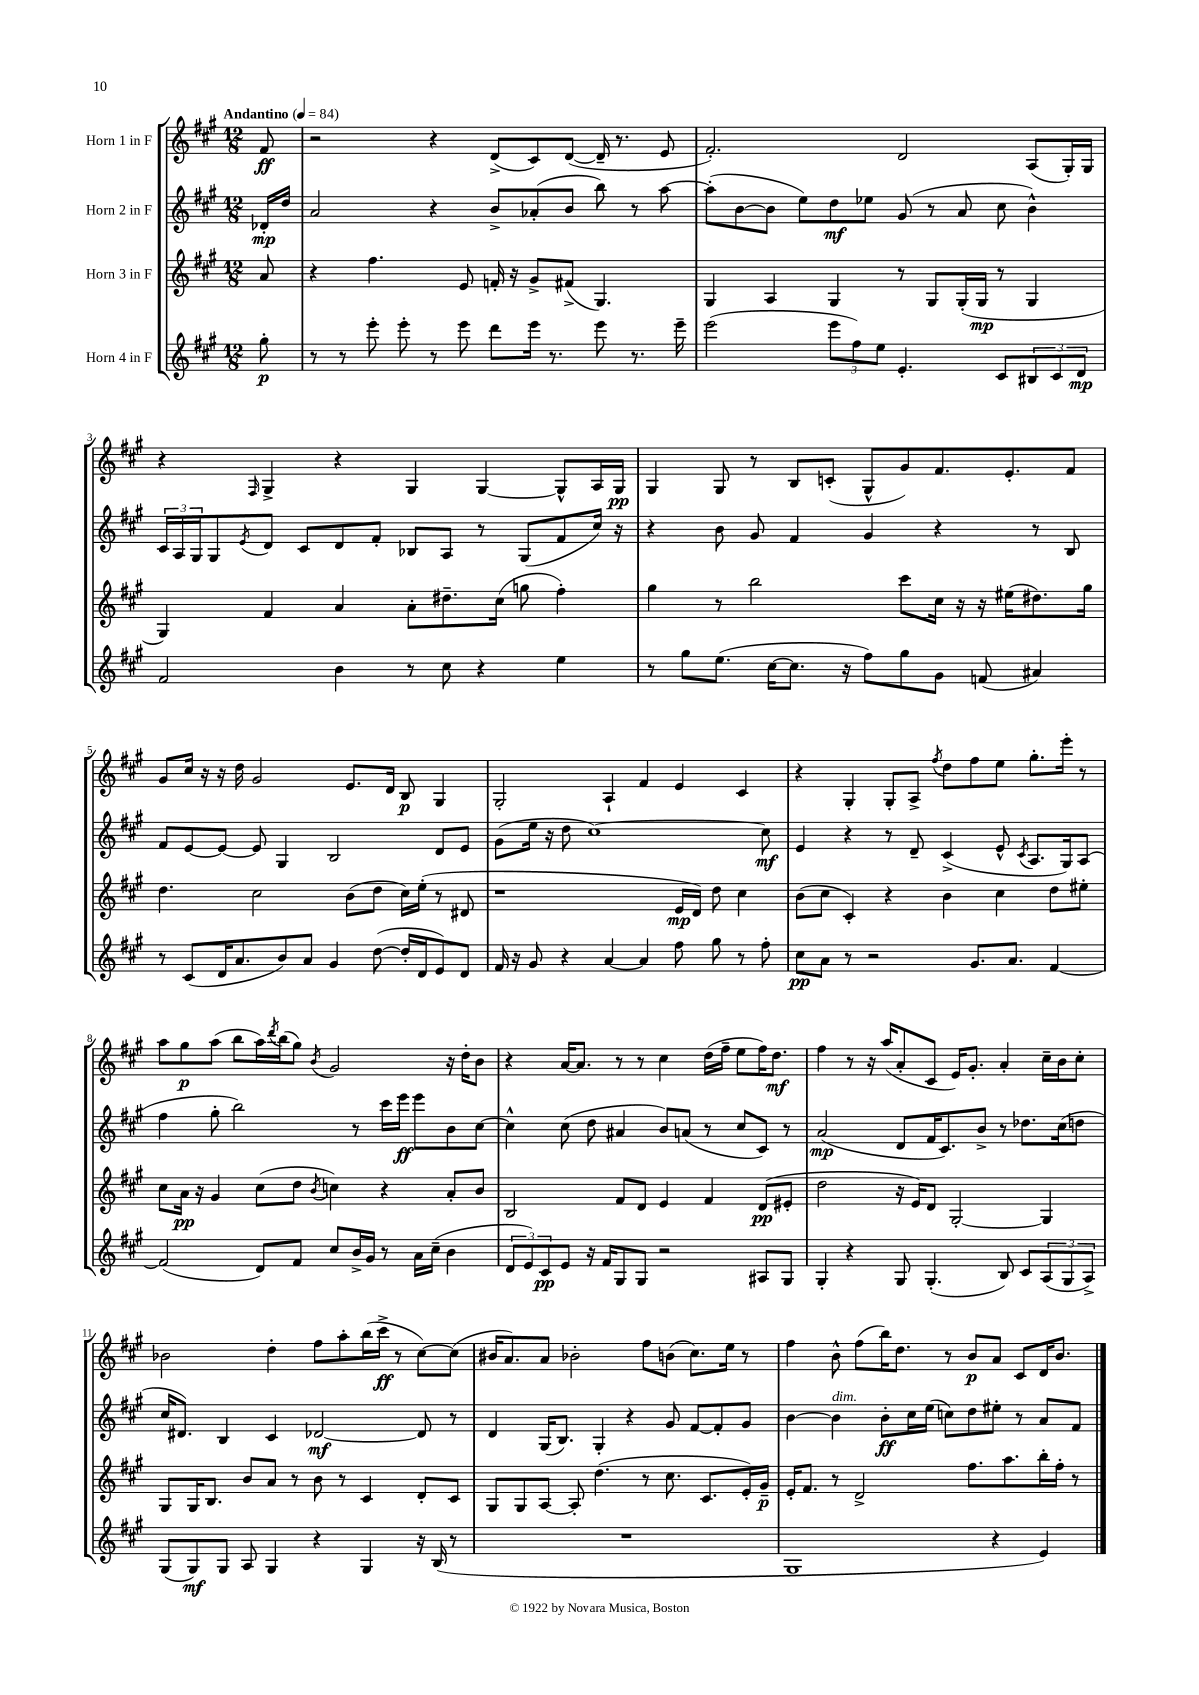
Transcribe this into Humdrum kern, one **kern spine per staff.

**kern	**dynam	**kern	**dynam	**kern	**dynam	**kern	**dynam
*part4	*part4	*part3	*part3	*part2	*part2	*part1	*part1
*staff4	*staff4	*staff3	*staff3	*staff2	*staff2	*staff1	*staff1
*I"Horn 4 in F	*	*I"Horn 3 in F	*	*I"Horn 2 in F	*	*I"Horn 1 in F	*
*clefG2	*	*clefG2	*	*clefG2	*	*clefG2	*
*k[f#c#g#]	*	*k[f#c#g#]	*	*k[f#c#g#]	*	*k[f#c#g#]	*
*M12/8	*	*M12/8	*	*M12/8	*	*M12/8	*
*MM84	*	*MM84	*	*MM84	*	*MM84	*
=	=	=	=	=	=	=	=
!	!	!	!	!	!	!LO:TX:a:B:t=Andantino	!
8gg#'\	p	8a/	.	16d-X'/LL	mp	8f#/	ff
.	.	.	.	16dd/JJ	.	.	.
=1	=1	=1	=1	=1	=1	=1	=1
8r	.	4r	.	2a/	.	2r	.
8r	.	.	.	.	.	.	.
8eee'\	.	4.ff#\	.	.	.	.	.
8eee'\	.	.	.	.	.	.	.
8r	.	.	.	4r	.	4r	.
8eee\	.	8e/	.	.	.	.	.
8ddd\L	.	16fn'/	.	8b^/L	.	(8d^/L	.
.	.	16r	.	.	.	.	.
16eee\Jk	.	8g#^/L	.	(8a-X'/	.	8c#/)	.
8.r	.	.	.	.	.	.	.
.	.	(8f#X^/J	.	8b/J	.	([8d/J	.
8eee\	.	4.G#/)	.	8bb\)	.	16d~/]	.
.	.	.	.	.	.	8.r	.
8.r	.	.	.	8r	.	.	.
.	.	.	.	[8aa\	.	8e/	.
16eee~\	.	.	.	.	.	.	.
=2	=2	=2	=2	=2	=2	=2	=2
(2eee\	.	4G#/	.	(8aa'\L]	.	2.f#'/)	.
.	.	.	.	[8b\	.	.	.
.	.	4A/	.	8b\J]	.	.	.
.	.	.	.	8ee\L)	.	.	.
12eee\L	.	4G#/	.	8dd\	mf	.	.
12ff#\)	.	.	.	.	.	.	.
.	.	.	.	8ee-X\J	.	.	.
12ee\J	.	.	.	.	.	.	.
4.e'/	.	8r	.	(8g#/	.	2d/	.
.	.	8G#/L	.	8r	.	.	.
.	.	(16G#'/L	.	8a/	.	.	.
.	.	16G#/JJ	mp	.	.	.	.
8c#/L	.	8r	.	8cc#\	.	.	.
12B#X/	.	4G#/	.	4b^^\)	.	(8A/L	.
12c#/	.	.	.	.	.	.	.
.	.	.	.	.	.	16G#'/L)	.
12d/J	mp	.	.	.	.	.	.
.	.	.	.	.	.	16G#/JJ	.
!!LO:LB:g=z
=3	=3	=3	=3	=3	=3	=3	=3
2f#/	.	4G#/)	.	24c#/LL	.	4r	.
.	.	.	.	24A/	.	.	.
.	.	.	.	24G#/J	.	.	.
.	.	.	.	8G#/	.	.	.
.	.	.	.	8qe/	.	16qqF#/	.
.	.	4f#/	.	8d/J	.	4G#^/	.
.	.	.	.	8c#/L	.	.	.
4b\	.	4a/	.	8d/	.	4r	.
.	.	.	.	8f#'/J	.	.	.
8r	.	8a'\L	.	8B-X/L	.	4G#/	.
8cc#\	.	8.dd#X~\	.	8A/J	.	.	.
4r	.	.	.	8r	.	[4G#/	.
.	.	(16cc#\Jk	.	.	.	.	.
.	.	8ggn\	.	(8G#/L	.	.	.
4ee\	.	4ff#'\)	.	8f#/	.	8G#^^/L]	.
.	.	.	.	16cc#/Jk)	.	16A/L	.
.	.	.	.	16r	.	16G#/JJ	pp
=4	=4	=4	=4	=4	=4	=4	=4
8r	.	4gg#\	.	4r	.	4G#/	.
8gg#\L	.	.	.	.	.	.	.
(8.ee\J	.	8r	.	8b\	.	8G#/	.
.	.	2bb\	.	8g#/	.	8r	.
[16cc#\KL	.	.	.	.	.	.	.
8.cc#\J]	.	.	.	4f#/	.	8B/L	.
.	.	.	.	.	.	(8cn'/J	.
16r	.	.	.	.	.	.	.
8ff#\L)	.	.	.	4g#/	.	8G#^^/L	.
8gg#\	.	8ccc#\L	.	.	.	8g#/)	.
8g#\J	.	16cc#\Jk	.	4r	.	8.f#/	.
.	.	16r	.	.	.	.	.
(8fn/	.	16r	.	.	.	.	.
.	.	(16ee#X\KL	.	.	.	8.e'/	.
4a#X/)	.	8.dd#X\)	.	8r	.	.	.
.	.	.	.	8B/	.	8f#/J	.
.	.	16gg#\Jk	.	.	.	.	.
!!LO:LB:g=z
=5	=5	=5	=5	=5	=5	=5	=5
8r	.	4.dd\	.	8f#/L	.	8g#/L	.
(8c#/L	.	.	.	[8e/	.	16cc#/Jk	.
.	.	.	.	.	.	16r	.
16d/K	.	.	.	8e/J_	.	16r	.
8.a/	.	.	.	.	.	16dd\	.
.	.	2cc#\	.	8e/]	.	2g#/	.
8b/)	.	.	.	4G#/	.	.	.
8a/J	.	.	.	.	.	.	.
4g#/	.	.	.	2B/	.	.	.
.	.	(8b\L	.	.	.	8.e/L	.
([8dd\	.	8dd\J	.	.	.	.	.
.	.	.	.	.	.	16d/Jk	.
16dd'/LL]	.	16cc#\LL)	.	.	.	8B/	p
16d/J	.	(16ee'\JJ	.	.	.	.	.
8e/)	.	8r	.	8d/L	.	4G#/	.
8d/J	.	8d#X/	.	8e/J	.	.	.
=6	=6	=6	=6	=6	=6	=6	=6
16f#/	.	1r	.	(8g#\L	.	2G#'/	.
16r	.	.	.	.	.	.	.
8g#/	.	.	.	16ee\Jk	.	.	.
.	.	.	.	16r	.	.	.
4r	.	.	.	8dd\	.	.	.
.	.	.	.	[1cc#)	.	.	.
[4a/	.	.	.	.	.	4A`/	.
4a/]	.	.	.	.	.	4f#/	.
8ff#\	.	16e/LL	mp	.	.	4e/	.
.	.	16d/JJ)	.	.	.	.	.
8gg#\	.	8dd\	.	.	.	.	.
8r	.	4cc#\	.	.	.	4c#/	.
8ff#'\	.	.	.	8cc#\]	mf	.	.
=7	=7	=7	=7	=7	=7	=7	=7
8cc#\L	pp	(8b\L	.	4e/	.	4r	.
8a\J	.	8cc#\J	.	.	.	.	.
8r	.	4c#'/)	.	4r	.	4G#'/	.
2r	.	.	.	.	.	.	.
.	.	4r	.	8r	.	8G#'/L	.
.	.	.	.	8d~/	.	8A^/J	.
.	.	.	.	.	.	8qff#/	.
.	.	4b\	.	(4c#^/	.	8dd\L	.
8.g#/L	.	.	.	.	.	8ff#\	.
.	.	4cc#\	.	8e^^/	.	8ee\J	.
8.a/J	.	.	.	.	.	.	.
.	.	.	.	8qc#/	.	.	.
.	.	.	.	8.A/L	.	8.gg#'\L	.
[4f#/	.	8dd\L	.	.	.	.	.
.	.	.	.	16G#/k)	.	16eee'\Jk	.
.	.	8ee#X'\J	.	(8A/J	.	8r	.
!!LO:LB:g=z
=8	=8	=8	=8	=8	=8	=8	=8
(2f#/]	.	8cc#\L	.	4ff#\	.	8aa\L	.
.	.	16a\Jk	pp	.	.	8gg#\	p
.	.	16r	.	.	.	.	.
.	.	4g#/	.	8gg#'\	.	(8aa\J	.
.	.	.	.	2bb\)	.	8bb\L	.
8d/L)	.	(8cc#\L	.	.	.	16aa\L)	.
.	.	.	.	.	.	8qddd/	.
.	.	.	.	.	.	(16bb\J	.
8f#/J	.	8dd\J	.	.	.	8gg#\J)	.
.	.	8qb/	.	.	.	8qb/	.
8cc#/L	.	4ccn\)	.	.	.	2g#/	.
16b^/L	.	.	.	8r	.	.	.
16g#/JJ	.	.	.	.	.	.	.
8r	.	4r	.	16ccc#\LL	.	.	.
.	.	.	.	16eee\JJ	ff	.	.
16a\LL	.	.	.	8eee\L	.	.	.
(16cc#~\JJ	.	.	.	.	.	.	.
4b\	.	8a'/L	.	8b\	.	16r	.
.	.	.	.	.	.	16dd'\KL	.
.	.	8b/J	.	[8cc#\J	.	8b\J	.
=9	=9	=9	=9	=9	=9	=9	=9
12d/L	.	2B/	.	4cc#^^\]	.	4r	.
12e/)	.	.	.	.	.	.	.
12c#/	pp	.	.	.	.	.	.
8e/J	.	.	.	(8cc#\	.	[16a/KL	.
.	.	.	.	.	.	8.a/J]	.
16r	.	.	.	8dd\	.	.	.
16f#/KL	.	.	.	.	.	.	.
8G#/	.	8f#/L	.	4a#X/	.	8r	.
8G#/J	.	8d/J	.	.	.	8r	.
2r	.	4e/	.	8b/L)	.	4cc#\	.
.	.	.	.	(8an/J	.	.	.
.	.	4f#/	.	8r	.	(16dd\LL	.
.	.	.	.	.	.	16ff#~\JJ	.
.	.	.	.	8cc#/L	.	8ee\L	.
8A#X/L	.	(8d/L	pp	8c#/J)	.	16ff#\K)	.
.	.	.	.	.	.	8.dd\J	mf
8G#/J	.	8e#X'/J	.	8r	.	.	.
=10	=10	=10	=10	=10	=10	=10	=10
4G#'/	.	2dd\	.	(2a/	mp	4ff#\	.
4r	.	.	.	.	.	8r	.
.	.	.	.	.	.	16r	.
.	.	.	.	.	.	(16aa/KL	.
8G#/	.	16r	.	8d/L	.	8a'/	.
.	.	16e/KL)	.	.	.	.	.
(4.G#'/	.	8d/J	.	16f#/K	.	8c#/J	.
.	.	.	.	8.c#/)	.	.	.
.	.	[2G#'/	.	.	.	16e/KL)	.
.	.	.	.	.	.	8.g#'/J	.
.	.	.	.	8b^/J	.	.	.
8B/)	.	.	.	8r	.	4a'/	.
8c#/L	.	.	.	8.dd-X\L	.	.	.
(12A/	.	4G#/]	.	.	.	16cc#~\LL	.
.	.	.	.	(16cc#\k	.	16b\J	.
12G#/	.	.	.	.	.	.	.
.	.	.	.	8ddn\J	.	8cc#'\J	.
12A^/J)	.	.	.	.	.	.	.
!!LO:LB:g=z
=11	=11	=11	=11	=11	=11	=11	=11
(8G#/L	.	8G#/L	.	16cc#/KL	.	2b-X\	.
.	.	.	.	8.d#X/J)	.	.	.
8G#/)	mf	16G#/K	.	.	.	.	.
.	.	8.B/J	.	.	.	.	.
8G#/J	.	.	.	4B/	.	.	.
8A/	.	8b/L	.	.	.	.	.
4G#/	.	8a/J	.	4c#/	.	4dd'\	.
.	.	8r	.	.	.	.	.
4r	.	8b\	.	[2d-X/	mf	8ff#\L	.
.	.	8r	.	.	.	8aa'\	.
4G#/	.	4c#/	.	.	.	(16bb\L	.
.	.	.	.	.	.	16ccc#^\JJ	ff
.	.	.	.	.	.	8r	.
16r	.	8d'/L	.	8d-/]	.	[8cc#\L)	.
(16B/	.	.	.	.	.	.	.
8r	.	8c#/J	.	8r	.	(8cc#\J]	.
=12	=12	=12	=12	=12	=12	=12	=12
1.r	.	8G#/L	.	4d/	.	16b#X/KL	.
.	.	.	.	.	.	8.a/)	.
.	.	8G#/	.	.	.	.	.
.	.	[8A/J	.	(16G#/KL	.	8a/J	.
.	.	.	.	8.B/J)	.	.	.
.	.	8A'/]	.	.	.	2b-X'\	.
.	.	(4.dd\	.	4G#'/	.	.	.
.	.	.	.	4r	.	.	.
.	.	8r	.	.	.	8ff#\L	.
.	.	8.cc#\	.	8g#/	.	(8bn\J	.
.	.	.	.	[8f#/L	.	8.cc#\L)	.
.	.	8.c#/L	.	.	.	.	.
.	.	.	.	8f#'/]	.	.	.
.	.	.	.	.	.	16ee\Jk	.
.	.	16e'/L)	.	8g#/J	.	8r	.
.	.	16g#~/JJ	p	.	.	.	.
=13	=13	=13	=13	=13	=13	=13	=13
1G#	.	16e'/KL	.	[4b\	.	4ff#\	.
.	.	8.f#/J	.	.	.	.	.
!	!	!	!	!LO:TX:a:i:t=dim.	!	!	!
.	.	8r	.	4b\]	.	8b^^\	.
.	.	2d^/	.	.	.	(8ff#\L	.
.	.	.	.	8b'\L	ff	16bb\K)	.
.	.	.	.	.	.	8.dd\J	.
.	.	.	.	16cc#\L	.	.	.
.	.	.	.	(16ee\JJ	.	.	.
.	.	.	.	8ccn\L)	.	8r	.
.	.	8.ff#\L	.	8dd\	.	8b/L	p
4r	.	.	.	8ee#X'\J	.	8a/J	.
.	.	8.aa\	.	.	.	.	.
.	.	.	.	8r	.	8c#/L	.
4e/)	.	16bb'\L	.	8a/L	.	16d/K	.
.	.	16ff#'\JJ	.	.	.	8.b/J	.
.	.	8r	.	8f#/J	.	.	.
==	==	==	==	==	==	==	==
*-	*-	*-	*-	*-	*-	*-	*-
